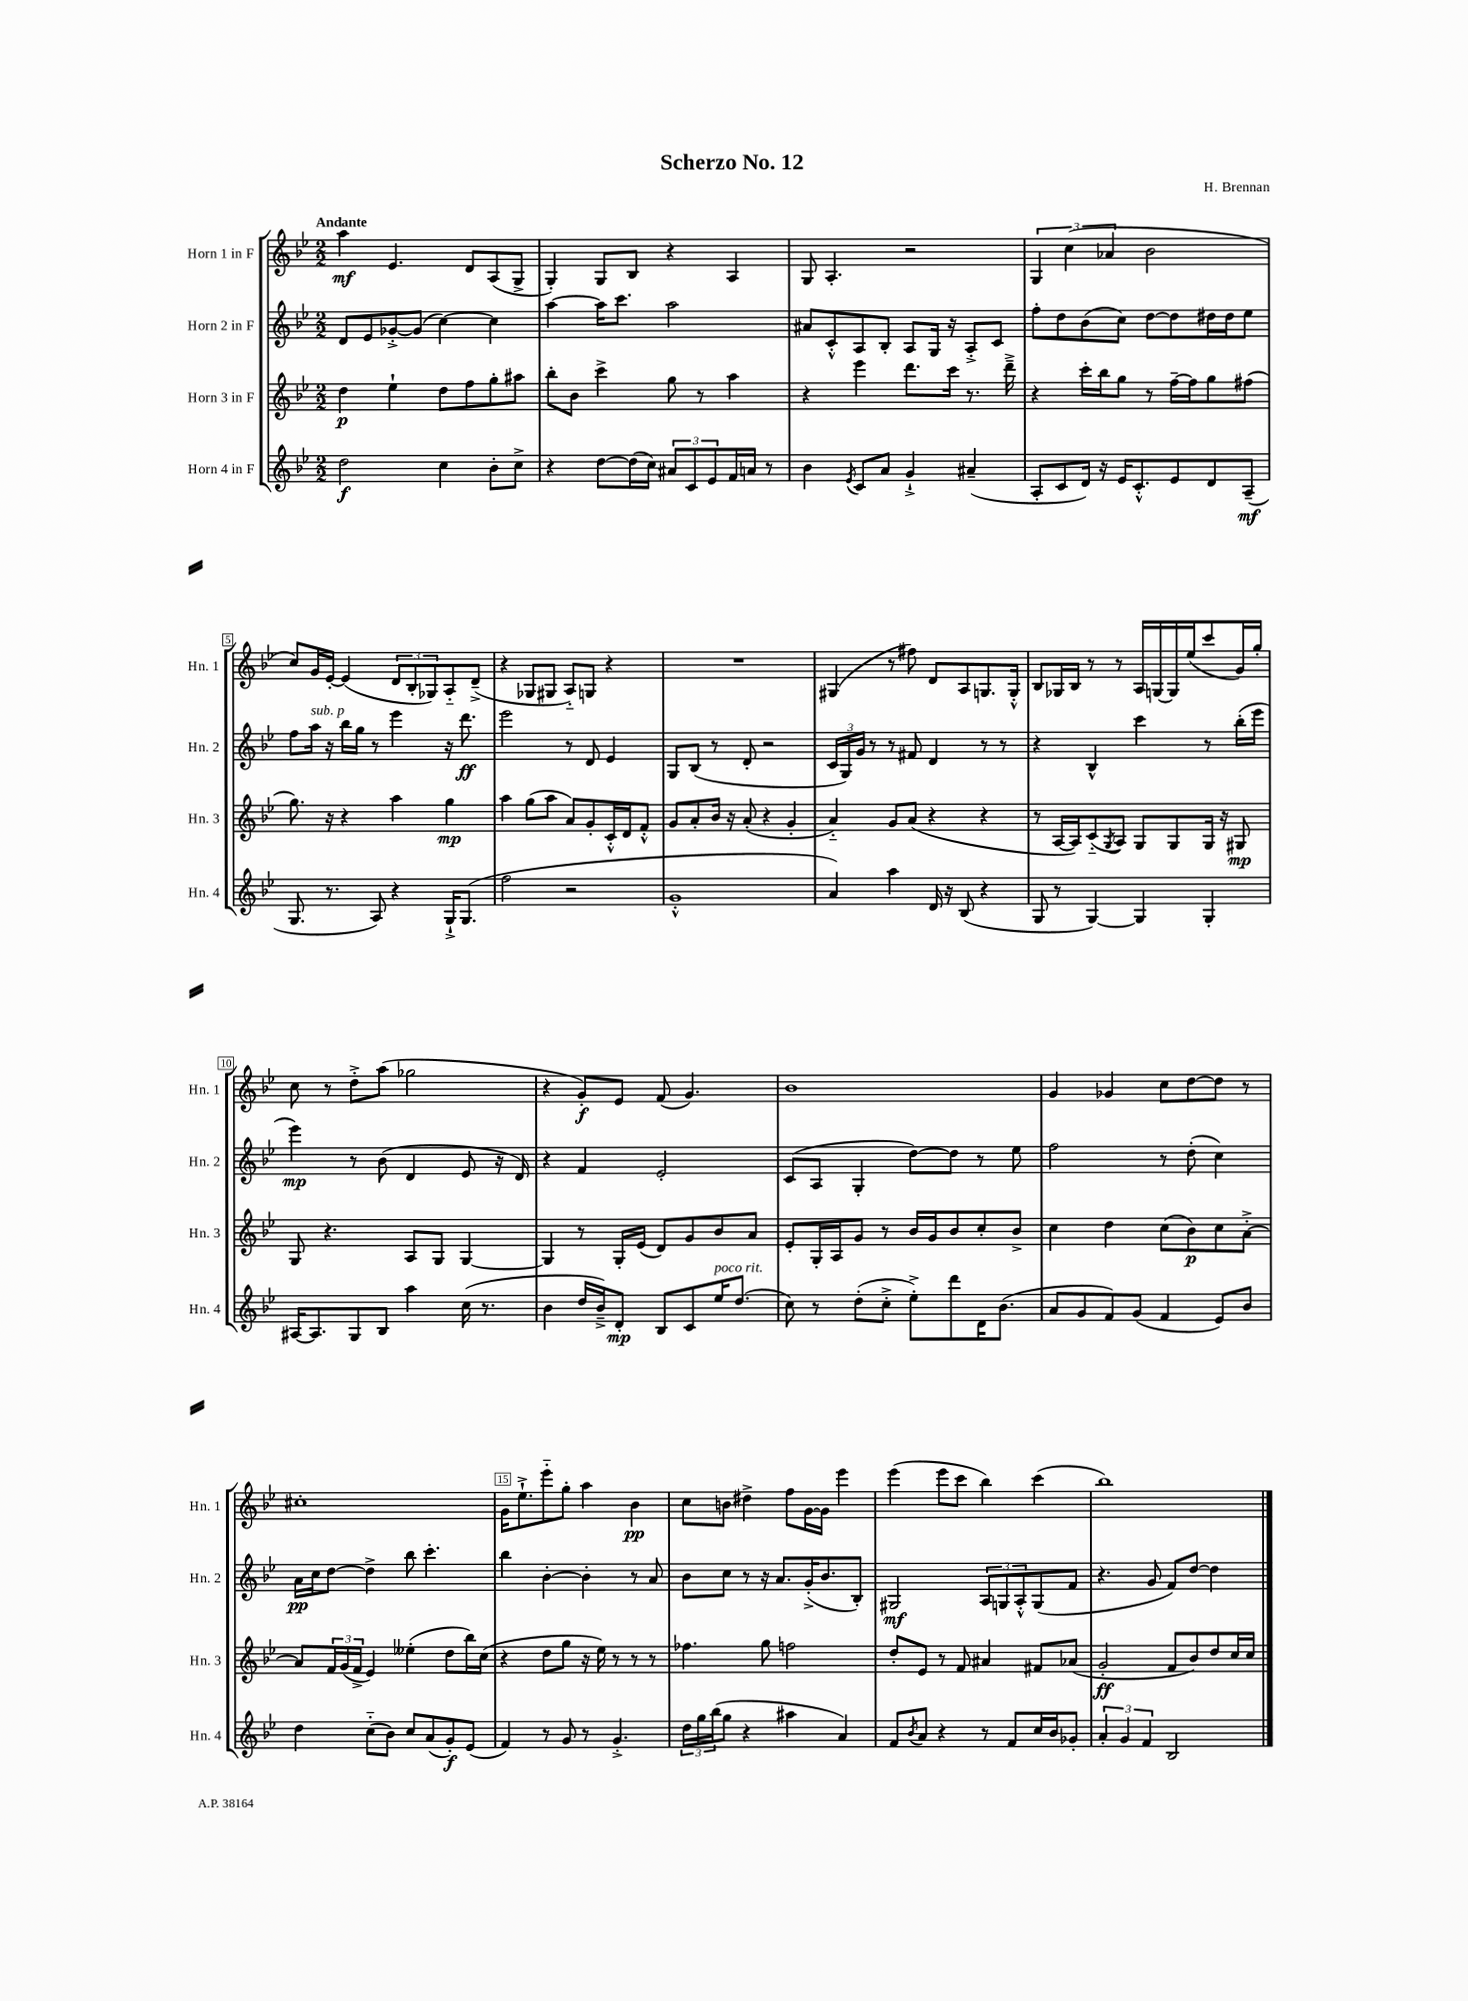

**kern	**kern	**kern	**kern
*staff4	*staff3	*staff2	*staff1
*clefG2	*clefG2	*clefG2	*clefG2
*k[b-e-]	*k[b-e-]	*k[b-e-]	*k[b-e-]
*M2/2	*M2/2	*M2/2	*M2/2
2dd	4dd	8d	4aa
.	.	8e-	.
.	4ee-`	[8g-'^	4.e-
.	.	(8g-]	.
4cc	8dd	[4cc)	.
.	8ff	.	8d
8b-'	8gg'	4cc]	(8A
8cc^	8aa#	.	8G^
=	=	=	=
4r	8bb-'	[4aa	4G')
.	8b-	.	.
[8dd	4ccc^	16aa]	8G
.	.	8.ccc	.
(16dd]	.	.	8B-
16cc)	.	.	.
12a#	8gg	2aa	4r
12c	.	.	.
.	8r	.	.
12e-	.	.	.
16f	4aa	.	4A
16a	.	.	.
8r	.	.	.
=	=	=	=
4b-	4r	8a#	8G
.	.	8c'^^	4.A'
8qe-	.	.	.
8c	4eee-	8A	.
8a	.	8B-'	.
4g`^	8.ddd	8A	2r
.	.	16G	.
.	16ccc	16r	.
(4a#~	8.r	8A'^	.
.	.	8c	.
.	16ddd~^	.	.
=	=	=	=
8A'	4r	8ff'	6G
8c	.	8dd	.
.	.	.	(6cc
16d)	16ccc'	(8b-	.
16r	16bb-	.	.
.	.	.	6a-
16e-	8gg	8cc)	.
8.c'^^	.	.	.
.	8r	[8dd	2b-
8e-	[16ff~	8dd]	.
.	16ff]	.	.
8d	8gg	16dd#	.
.	.	16dd#	.
(8A~	(8ff#	8ee-	.
=	=	=	=
8.G	8.gg)	8ff	8cc)
.	.	16aa	16g
8.r	16r	16r	[16e-'
.	4r	16bb-	(4e-]
.	.	16gg	.
8A)	.	8r	.
4r	4aa	4eee-	12d
.	.	.	12B-'
.	.	.	12G-)
16G`^	4gg	16r	8A'~
(8.G	.	8.ddd	.
.	.	.	(8d~^
=	=	=	=
2ff	4aa	2eee-	4r
.	(8gg	.	8G-
.	8aa	.	8G#
2r	8a)	8r	8A'~)
.	8g'	8d	8G
.	16c'^^	4e-	4r
.	16d	.	.
.	8f'^^	.	.
=	=	=	=
1g'^^	8g	8G	1r
.	8a'	(8B-	.
.	16b-	8r	.
.	16r	.	.
.	(8a'	8d'	.
.	4r	2r	.
.	4g'	.	.
=	=	=	=
4a)	4a'~)	24c	(4G#
.	.	24G)	.
.	.	24g	.
.	.	8r	.
4aa	8g	8r	8r
.	(8a	8f#	8ff#)
16d	4r	4d	8d
16r	.	.	.
(8B-	.	.	8A
4r	4r	8r	8.G
.	.	8r	.
.	.	.	16G'^^
=	=	=	=
8G	8r	4r	8B-
8r	[16A	.	16G-
.	16A])	.	16B-
[4G)	(8c'~	4B-^^	8r
.	8qG	.	.
.	8A)	.	8r
4G]	8G	4ccc	16A
.	.	.	[16G
.	8G	.	16G]
.	.	.	(16ee-
4G'	16G	8r	8ccc
.	16r	.	.
.	8G#	(16bb-'	16g)
.	.	16eee-	16gg'
=	=	=	=
[16A#	8G	4eee-)	8cc
8.A#]	.	.	.
.	4.r	.	8r
8G	.	8r	8dd'^
8B-	.	(8b-	(8aa
4aa	8A	4d	2gg-
.	8G	.	.
(16cc	[4G	8e-	.
8.r	.	.	.
.	.	16r	.
.	.	16d)	.
=	=	=	=
4b-	4G]	4r	4r
16dd	8r	4f	8g')
16b-~^)	.	.	.
8d'	16G'	.	8e-
.	(16e-	.	.
8B-	8d)	2e-'	(8f
8c	8g	.	4.g)
16ee-	8b-	.	.
(8.dd	.	.	.
.	8a	.	.
=	=	=	=
8cc)	8e-'	(8c	1b-
8r	16G'	8A	.
.	16A	.	.
(8dd'	8g	4G'	.
8cc'^	8r	.	.
8ee-'^)	16b-	[8dd)	.
.	16g	.	.
8ddd	8b-	8dd]	.
16d	8cc'	8r	.
(8.b-	.	.	.
.	8b-^	8ee-	.
=	=	=	=
8a	4cc	2ff	4g
8g	.	.	.
8f)	4dd	.	4g-
(8g	.	.	.
4f	(8cc	8r	8cc
.	8b-)	(8dd'	[8dd
8e-)	8cc	4cc)	8dd]
8b-	[8a'^	.	8r
=	=	=	=
4dd	8a]	16a	1cc#'
.	.	16cc	.
.	24f	[8dd	.
.	(24g	.	.
.	24f^	.	.
(8cc'~	4e-)	4dd^]	.
8b-)	.	.	.
8cc	(4ee--'	8bb-	.
(8a	.	4.ccc'	.
8g')	8dd	.	.
(8e-	16bb-)	.	.
.	(16cc	.	.
=	=	=	=
4f)	4r	4bb-	16g
.	.	.	8.ee-`^
8r	8dd	[4b-'	8eee-'~
8g	8gg	.	8gg'
8r	16r	4b-']	4aa
.	16ee-)	.	.
4.g'^	8r	.	.
.	8r	8r	4b-
.	8r	8a	.
=	=	=	=
24dd	4.ff-	8b-	8cc
24gg	.	.	.
(24bb-	.	.	.
8gg	.	8cc	8b
4r	.	8r	4dd#^
.	8gg	16r	.
.	.	8.a	.
4aa#	2ff	.	8ff
.	.	(16g'^	[16g
.	.	8.b-	16g]
4a)	.	.	4eee-
.	.	8B-')	.
=	=	=	=
8f	8dd'	2G#	(4eee-
8qb-	.	.	.
8a	8e-	.	.
4r	8r	.	8eee-
.	8f	.	8ccc
8r	4a#	12A	4bb-)
.	.	12G	.
8f	.	.	.
.	.	12A'^^	.
16cc	8f#	(8G	(4ccc
16b-	.	.	.
8g-'	(8a-	8f	.
=	=	=	=
6a'	2g'	4.r	1bb-)
6g	.	.	.
6f	.	.	.
.	.	8g	.
2B-	8f	8f)	.
.	8b-)	[8dd	.
.	8dd	4dd]	.
.	16cc	.	.
.	16cc	.	.
==	==	==	==
*-	*-	*-	*-
